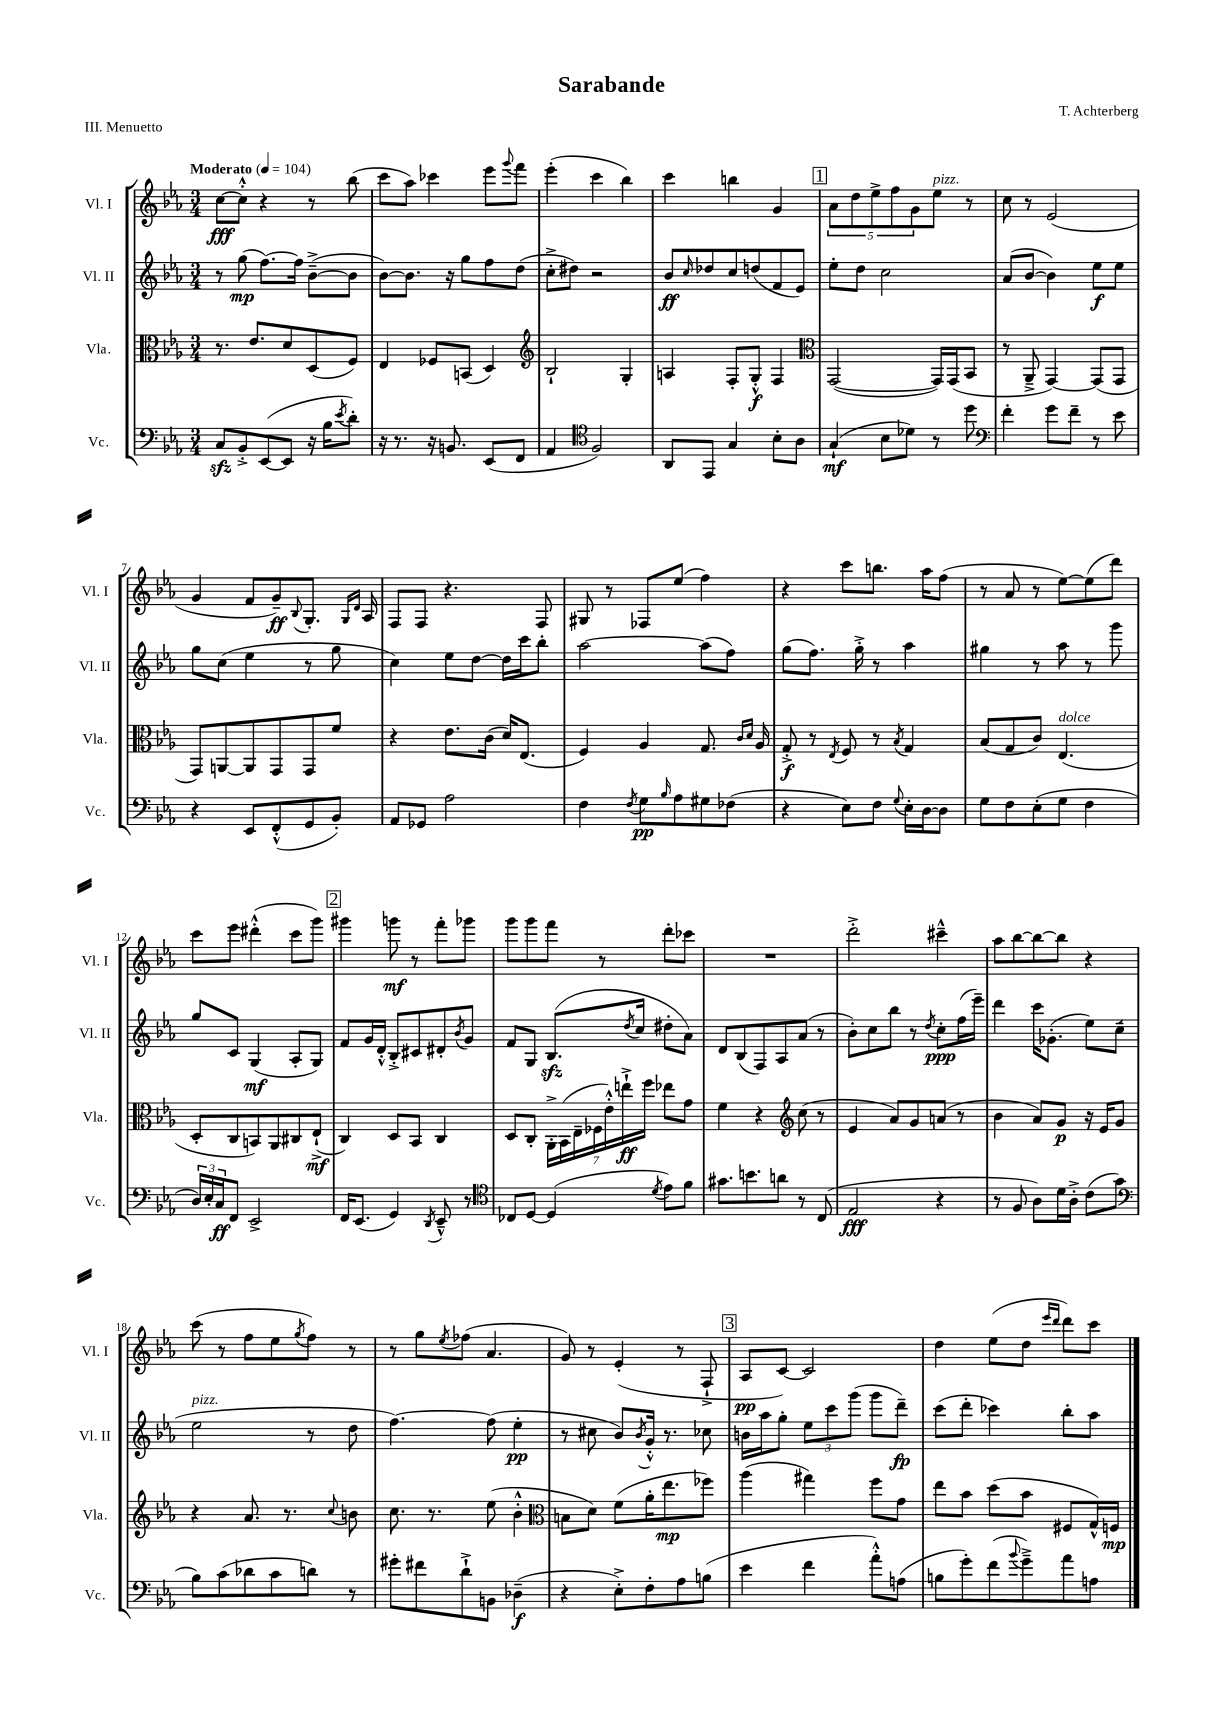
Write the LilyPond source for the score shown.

\header { title = "Sarabande" composer = "T. Achterberg" piece = "III. Menuetto" }
<<
\new StaffGroup <<
\new Staff = "s0" \with { instrumentName = "Vl. I" shortInstrumentName = "Vl. I" } {
    \clef treble \key ees \major \numericTimeSignature \time 3/4 \tempo "Moderato" 4 = 104
    c''8~\fff c''8-.-^ r4 r8 bes''8( |
    c'''8 aes''8) ces'''4 ees'''8 \appoggiatura { g'''8 } f'''8 |
    ees'''4-.( c'''4 bes''4) |
    c'''4 b''4 g'4 |
    \mark \markup { \box "1" } \tuplet 5/4 { aes'8 d''8 ees''8-> f''8 g'8 } ees''8^\markup { \italic "pizz." } r8 |
    c''8 r8 ees'2( |
    g'4 f'8 g'8--\ff) \appoggiatura { bes8 } g8.-. \grace { g16 d'16 } aes16 |
    f8 f8 r4. f8 |
    gis8 r8 fes8 ees''8( f''4) |
    r4 c'''8 b''8. aes''16 f''8( |
    r8 aes'8 r8 ees''8~) ees''8( d'''8) |
    c'''8 ees'''8 dis'''4-.-^( c'''8 g'''8) |
    \mark \markup { \box "2" } gis'''4 g'''8\mf r8 f'''8-. ges'''8 |
    g'''8 g'''8 f'''8 r8 d'''8-. ces'''8 |
    R2. |
    d'''2-.-> cis'''4---^ |
    aes''8 bes''8~ bes''8~ bes''8 r4 |
    c'''8( r8 f''8 ees''8 \acciaccatura { g''8 } f''8) r8 |
    r8 g''8 \acciaccatura { ees''8 } fes''8( aes'4. |
    g'8) r8 ees'4-.( r8 f8-!-> |
    \mark \markup { \box "3" } aes8\pp c'8~) c'2 |
    d''4 ees''8( d''8 \grace { ees'''16 d'''16 } d'''8) c'''8 \bar "|." |
}
\new Staff = "s1" \with { instrumentName = "Vl. II" shortInstrumentName = "Vl. II" } {
    \clef treble \key ees \major \numericTimeSignature \time 3/4
    r8 g''8\mp( f''8.~) f''16 bes'8~--->( bes'8 |
    bes'8~) bes'8. r16 g''8 f''8 d''8( |
    c''8-.-> dis''8) r2 |
    bes'8\ff \grace { c''16 } des''8 c''8 d''8( f'8 ees'8) |
    \mark \markup { \box "1" } ees''8-. d''8 c''2 |
    aes'8( bes'8~ bes'4) ees''8\f ees''8 |
    g''8 c''8( ees''4 r8 g''8 |
    c''4) ees''8 d''8~ d''16 c'''16 bes''8-. |
    aes''2~ aes''8( f''8) |
    g''8( f''8.) g''16-.-> r8 aes''4 |
    gis''4 r8 aes''8 r8 g'''8 |
    g''8 c'8 g4\mf( aes8-. g8) |
    \mark \markup { \box "2" } f'8 g'16 d'16-.-^ bes8-.-> cis'8 dis'8-. \acciaccatura { bes'8 } g'8 |
    f'8 g8 bes8.\sfz( \acciaccatura { d''8 } c''16 dis''8-. aes'8) |
    d'8 bes8( f8) aes8 aes'8( r8 |
    bes'8-.) c''8 bes''8 r8 \acciaccatura { d''8 } c''8-.\ppp f''16( ees'''16--) |
    d'''4 c'''16 ges'8.-.( ees''8) c''8--( |
    ees''2^\markup { \italic "pizz." } r8 d''8 |
    f''4.~) f''8( ees''4-.\pp |
    r8 cis''8 bes'8) \acciaccatura { bes'8 } g'16-.-^ r8. ces''8 |
    \mark \markup { \box "3" } b'16 aes''16 g''8-. \tuplet 3/2 { ees''8 c'''8 g'''8( } g'''8 d'''8--\fp) |
    c'''8( d'''8-. ces'''4) bes''8-. aes''8 \bar "|." |
}
\new Staff = "s2" \with { instrumentName = "Vla." shortInstrumentName = "Vla." } {
    \clef alto \key ees \major \numericTimeSignature \time 3/4
    r8. ees'8. d'8 d8( f8) |
    ees4 fes8 b,8( d4) |
    \clef treble bes2-! g4-. |
    a4 f8-. g8-.-^\f f4 |
    \mark \markup { \box "1" } \clef alto g,2~( g,16) g,16( bes,8 |
    r8 aes,8---> g,4~) g,8( g,8 |
    g,8) a,8~ a,8 g,8 g,8 f'8 |
    r4 ees'8. c'16( d'16) ees8.( |
    f4) aes4 g8. \grace { c'16 d'16 } aes16 |
    g8-.->\f r8 \acciaccatura { ees8 } f8 r8 \acciaccatura { bes8 } g4 |
    bes8( g8 c'8) ees4.^\markup { \italic "dolce" }( |
    d8-. c8 b,8) aes,8 cis8 ees8-!->\mf( |
    \mark \markup { \box "2" } c4) d8 bes,8 c4 |
    d8 c8-. \tuplet 7/4 { aes,16-.-> bes,16( ees16-- fes16 ees'16-.-^) e''16-!->\ff f''16 } ees''8 g'8 |
    f'4 r4 \clef treble c''8( r8 |
    ees'4 aes'8) g'8 a'8( r8 |
    bes'4 aes'8) g'8\p r16 ees'16 g'8 |
    r4 aes'8. r8. \appoggiatura { c''8 } b'8 |
    c''8. r8. ees''8( bes'4-.-^ |
    \clef alto b8 d'8) f'8( aes'16-. ees''8.\mp fes''8) |
    \mark \markup { \box "3" } aes''4( gis''4) f''8 g'8 |
    ees''8 bes'8 d''8( bes'8 fis8 g16-^) f16\mp \bar "|." |
}
\new Staff = "s3" \with { instrumentName = "Vc." shortInstrumentName = "Vc." } {
    \clef bass \key ees \major \numericTimeSignature \time 3/4
    c8\sfz bes,8-.-> ees,8~( ees,8 r16 bes16 \acciaccatura { ees'8 } d'8-.) |
    r16 r8. r16 b,8. ees,8( f,8 |
    aes,4 \clef tenor f2) |
    aes,8 ees,8 g4 bes8-. aes8 |
    \mark \markup { \box "1" } g4-!\mf( bes8 des'8) r8 d''8 |
    \clef bass f'4-. g'8 f'8-- r8 ees'8 |
    r4 ees,8 f,8-.-^( g,8 bes,8-.) |
    aes,8 ges,8 aes2 |
    f4 \acciaccatura { f8 } g8\pp \grace { bes16 } aes8 gis8 fes8( |
    r4 ees8) f8 \appoggiatura { g8 } ees16-. d16~ d8 |
    g8 f8 ees8-.( g8 f4 |
    \tuplet 3/2 { d16) ees16-. c16\ff } f,8 ees,2-> |
    \mark \markup { \box "2" } f,16 ees,8.( g,4) \acciaccatura { d,8 } ees,8---^ r8 |
    \clef tenor ces8 d8~ d4( \acciaccatura { d'8 } ees'8) f'8 |
    gis'8. b'8. a'8 r8 c8( |
    ees2\fff r4 |
    r8 f8 aes8) d'16 aes16-.-> c'8( g'8 |
    \clef bass bes8) c'8( des'8 c'8 d'8) r8 |
    gis'8-. fis'8 d'8-!-> b,8 des4--\f( |
    r4 ees8-.->) f8-. aes8 b8( |
    \mark \markup { \box "3" } ees'4 f'4 aes'8-.-^) a8( |
    b8 g'8-.) f'8( \appoggiatura { bes'8 } g'8--->) aes'8 a8 \bar "|." |
}
>>
>>
